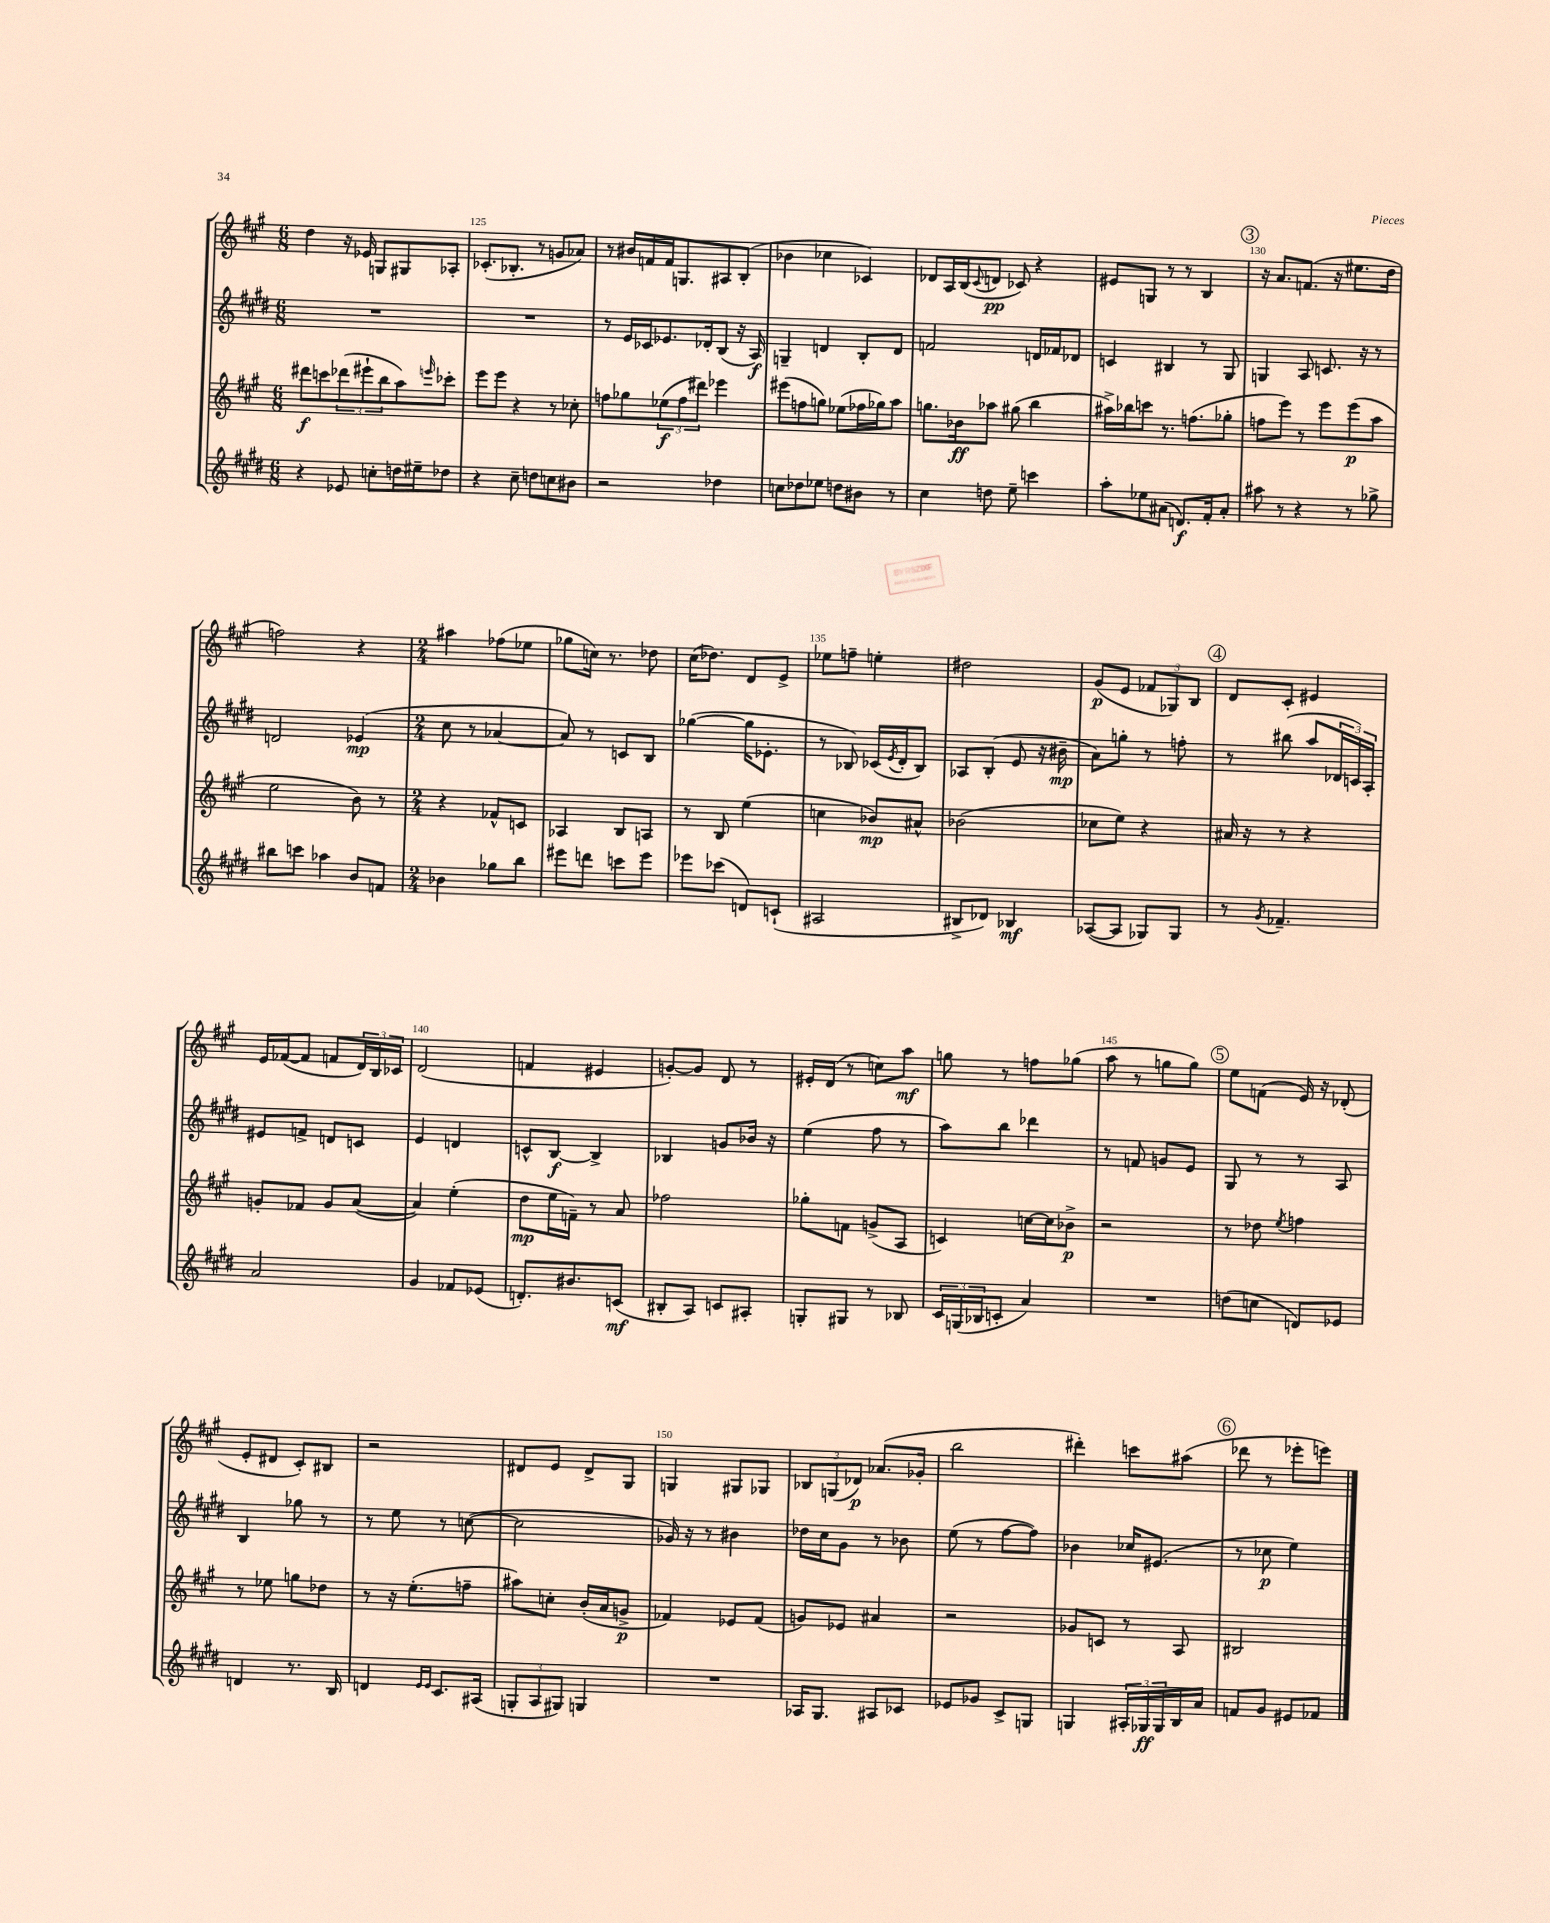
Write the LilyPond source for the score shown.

<<
\new StaffGroup <<
\new Staff = "s0" {
    \clef treble \key a \major \numericTimeSignature \time 6/8
    d''4 r16 ees'16 g8 gis8 aes8-. |
    ces'8.-.( bes8.-. r8 g'8 aes'8) |
    r8 bis'16 f'16 f'16 g8. ais8 b8-.( |
    bes'4 ces''4 ces'4) |
    des'8 a16 b16( \appoggiatura { cis'8 } d'8\pp ces'8) r4 |
    eis'8 g8 r8 r8 b4 |
    \mark \markup { \circle "3" } r16 a'8. f'8.( r16 eis''8. d''16 |
    f''2) r4 |
    \numericTimeSignature \time 2/4 ais''4 fes''8( ees''8 |
    ges''8 c''16) r8. des''8 |
    cis''16( des''8.) d'8 e'8-> |
    ees''8 f''8-- e''4-. |
    dis''2 |
    gis'8\p( e'8 \tuplet 3/2 { fes'8 ges8) b8 } |
    \mark \markup { \circle "4" } d'8 cis'8-. eis'4 |
    e'16 fes'16~( fes'8 f'8 \tuplet 3/2 { d'16) b16 ces'16 } |
    d'2( |
    f'4 eis'4 |
    g'8~-.) g'8 d'8 r8 |
    eis'16-. d'16( r8 c''8) a''8\mf |
    g''8 r8 f''8 ges''8( |
    a''8 r8 g''8 g''8) |
    \mark \markup { \circle "5" } e''8 f'8( e'16) r16 des'8-.( |
    e'8-. dis'8 cis'8-.) bis8 |
    r2 |
    dis'8 e'8 dis'8-> gis8 |
    g4 gis8 ges8 |
    \tuplet 3/2 { bes8 g8( des'8\p) } aes'8.( ges'16-. |
    b''2 |
    dis'''4-.) c'''8 ais''8( |
    \mark \markup { \circle "6" } des'''8 r8 ees'''8-. e'''8) \bar "|." |
}
\new Staff = "s1" {
    \clef treble \key e \major \numericTimeSignature \time 6/8
    R2. |
    R2. |
    r8 e'16 ces'16 ees'8. des'16-. b8( r16 a16\f) |
    g4-- d'4 b8-. d'8 |
    f'2 d'16 fes'16 des'8 |
    c'4 bis4 r8 gis8 |
    \mark \markup { \circle "3" } g4 a8 c'8. r16 r8 |
    d'2 ees'4\mp( |
    \numericTimeSignature \time 2/4 cis''8 r8 aes'4~ |
    aes'8) r8 c'8 b8 |
    ges''4~( ges''16 ees'8.-. |
    r8 bes8) ces'16( \acciaccatura { e'8 } dis'16-. bes8) |
    aes8 b8-.( e'8 r16 bis'16--\mp |
    a'8) g''8-. r8 f''8-. |
    \mark \markup { \circle "4" } r8 bis''8( a''8 \tuplet 3/2 { des'16 c'16) a16-. } |
    eis'8 f'8-> d'8 c'8 |
    e'4 d'4 |
    c'8-^ b8~\f b4-> |
    bes4 g'8 bes'16 r16 |
    e''4( fis''8 r8 |
    a''8) b''8 des'''4 |
    r8 f'8 g'8 e'8 |
    \mark \markup { \circle "5" } gis8 r8 r8 a8 |
    b4 ges''8 r8 |
    r8 e''8 r8 c''8~( |
    c''2 |
    ges'16) r16 r8 bis'4 |
    des''16 cis''16 gis'8 r8 bes'8 |
    e''8( r8 fis''8~ fis''8) |
    bes'4 ces''16 eis'8.( |
    \mark \markup { \circle "6" } r8 ces''8\p e''4) \bar "|." |
}
\new Staff = "s2" {
    \clef treble \key a \major \numericTimeSignature \time 6/8
    dis'''8\f c'''8 \tuplet 3/2 { des'''8( eis'''8-! b''8 } a''8) \grace { e'''16 } ces'''8-. |
    e'''8 e'''8 r4 r8 ces''8-. |
    f''8 ges''8 \tuplet 3/2 { ees''8\f( f''8 dis'''8) } ees'''4 |
    eis'''8( f''8 g''8) ees''8( fes''16 ges''16) a''8 |
    g''8. bes'16\ff aes''8 gis''8( b''4 |
    ais''16->) bes''16 c'''8 r8. f''8.( ges''8-. |
    \mark \markup { \circle "3" } f''8 e'''8) r8 e'''8 e'''8\p( a''8 |
    e''2 b'8) r8 |
    \numericTimeSignature \time 2/4 r4 fes'8-^ c'8 |
    aes4 b8 a8 |
    r8 b8 e''4( |
    c''4 bes'8\mp) ais'8-^ |
    bes'2( |
    ces''8 e''8) r4 |
    \mark \markup { \circle "4" } ais'16 r16 r8 r4 |
    g'8-. fes'8 g'8 a'8~( |
    a'4) e''4-.( |
    d''8\mp e''16 f'16--) r8 a'8 |
    fes''2 |
    ges''8-. f'8 g'8->( a8 |
    c'4) c''16~ c''16 bes'8->\p |
    r2 |
    \mark \markup { \circle "5" } r8 des''8 \acciaccatura { e''8 } f''4 |
    r8 ees''8 g''8 des''8 |
    r8 r16 e''8.-.( f''8-- |
    ais''8) c''8-. b'16-.( a'16 g'8->\p |
    fes'4) ees'8 fes'8( |
    g'8) ees'8 ais'4 |
    r2 |
    ges'8 c'8 r8 a8 |
    \mark \markup { \circle "6" } bis2 \bar "|." |
}
\new Staff = "s3" {
    \clef treble \key e \major \numericTimeSignature \time 6/8
    r4 ees'8 c''8-. d''16 eis''16-- des''8 |
    r4 cis''8-- d''8 c''8 bis'8 |
    r2 des''4 |
    c''8 des''8 ees''8 d''8 bis'8 r8 |
    cis''4 d''8 e''8-- c'''4 |
    a''8-. ees''8 ais'8( d'8.\f) fis'16-. ais'8-. |
    \mark \markup { \circle "3" } ais''8 r8 r4 r8 ges''8-> |
    bis''8 c'''8 aes''4 b'8 f'8 |
    \numericTimeSignature \time 2/4 bes'4 ges''8 b''8 |
    eis'''8 d'''8 c'''8 eis'''8 |
    ees'''8 ces'''8( d'8) c'8-!( |
    ais2 |
    bis8-> des'8) bes4\mf |
    aes8~( aes8 ges8) ges8 |
    \mark \markup { \circle "4" } r8 \acciaccatura { gis'8 } fes'4.-- |
    a'2 |
    gis'4 fes'8 ees'8( |
    d'8.-.) bis'8. c'8\mf( |
    bis8-. a8) c'8 ais8-. |
    g8-. gis8 r8 bes8 |
    \tuplet 3/2 { cis'16 g16( bes16 } c'8-. a'4) |
    R2 |
    \mark \markup { \circle "5" } d''8( c''8 d'8) ees'8 |
    d'4 r8. b16 |
    d'4 \grace { e'16 e'16 } cis'8. ais16( |
    \tuplet 3/2 { g8-. a8 gis8) } g4 |
    R2 |
    aes16 gis8. ais8 ces'8 |
    ees'8 ges'8 cis'8-> g8 |
    g4 \tuplet 3/2 { ais16-. ges16\ff ges16 } b16 a'16 |
    \mark \markup { \circle "6" } f'8 gis'8 eis'8 fes'8 \bar "|." |
}
>>
>>
\layout { \context { \Score currentBarNumber = #124 \override BarNumber.break-visibility = ##(#f #t #t) barNumberVisibility = #(every-nth-bar-number-visible 5) } }
